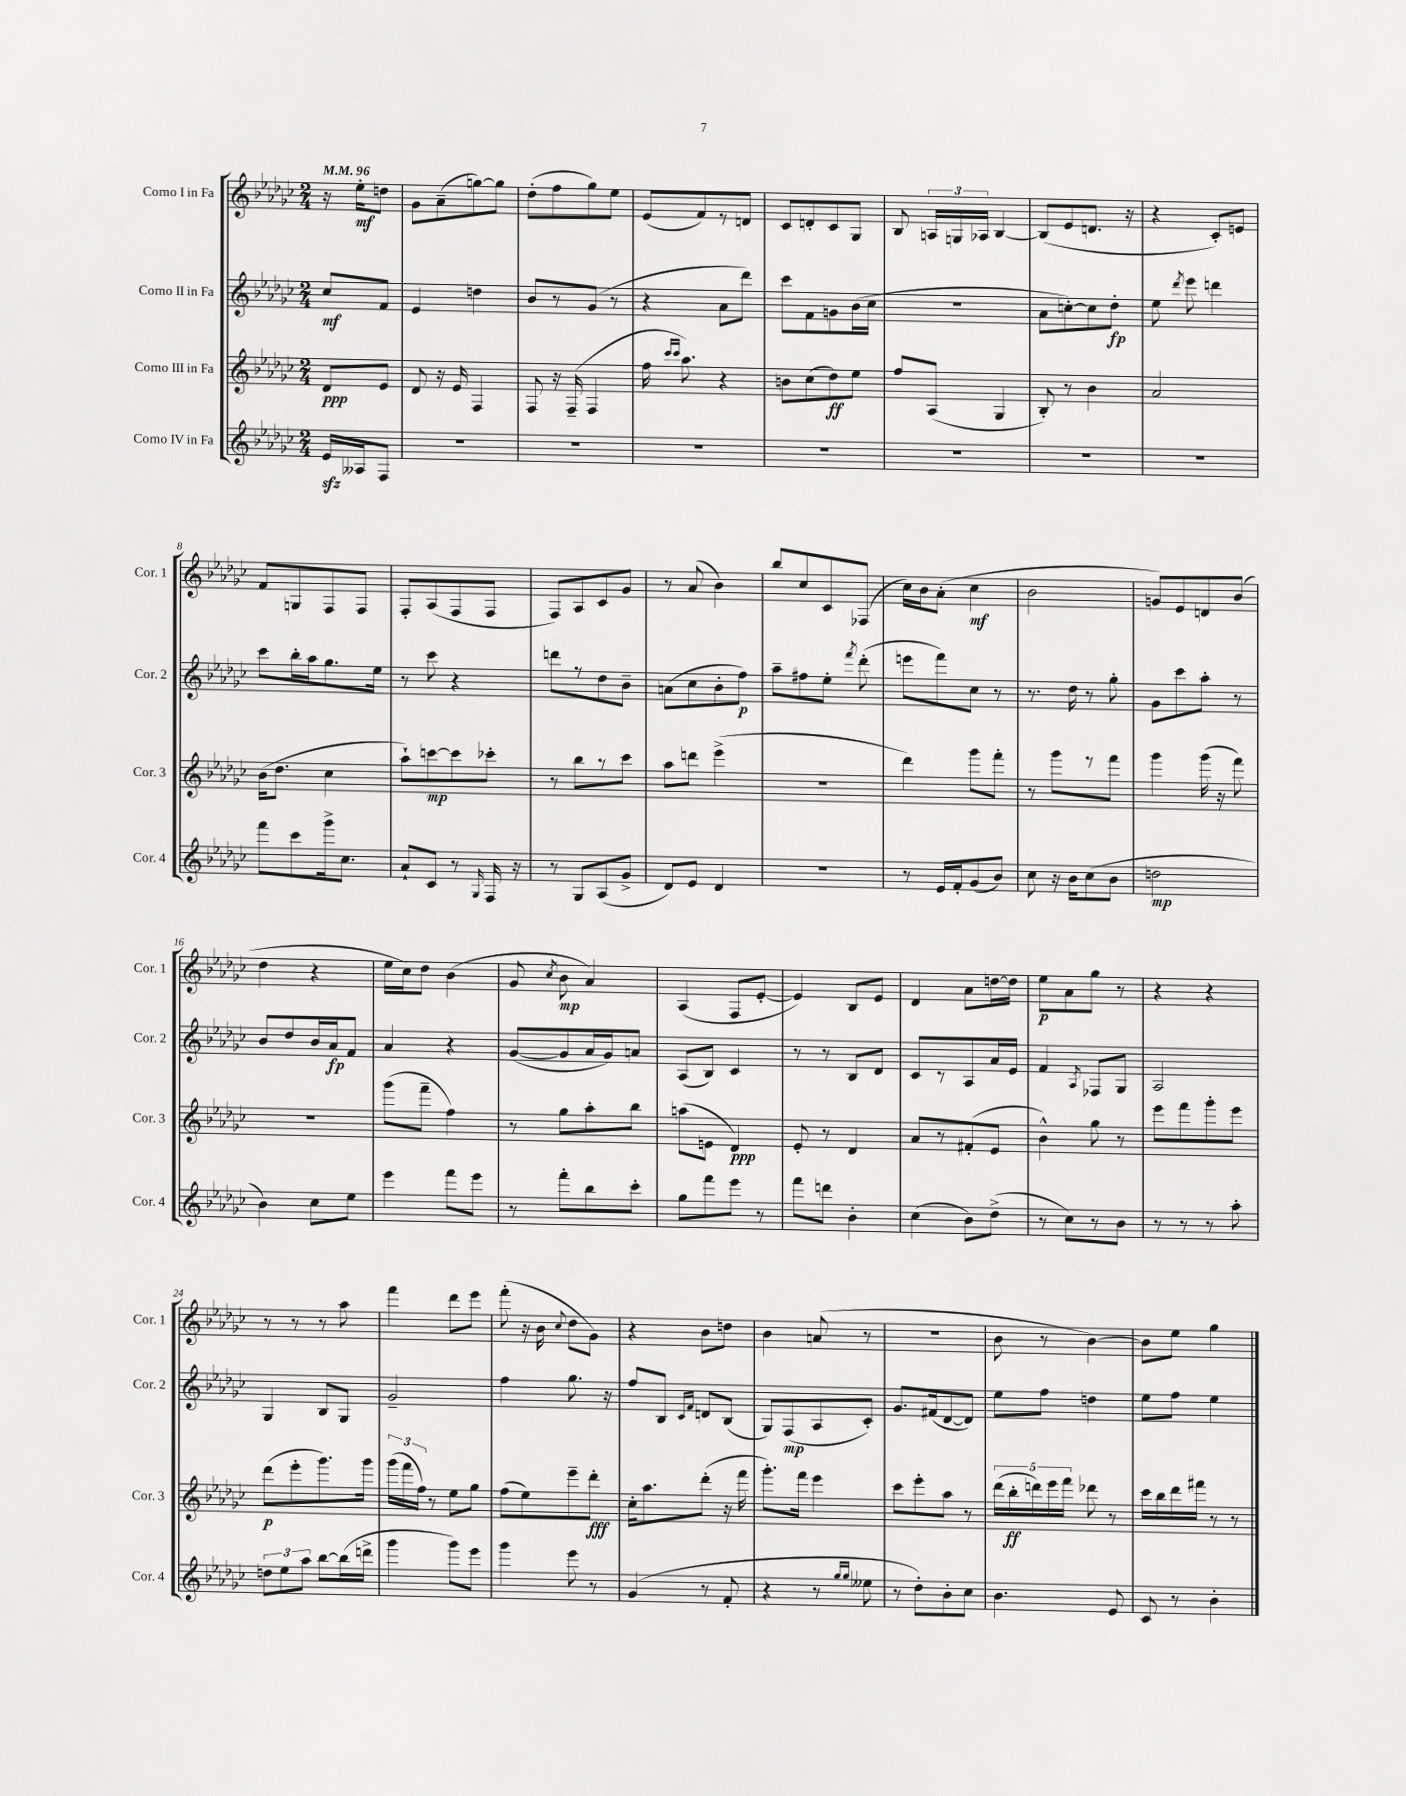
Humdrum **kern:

**kern	**dynam	**kern	**dynam	**kern	**dynam	**kern	**dynam
*part4	*part4	*part3	*part3	*part2	*part2	*part1	*part1
*staff4	*staff4	*staff3	*staff3	*staff2	*staff2	*staff1	*staff1
*I"Corno IV in Fa	*	*I"Corno III in Fa	*	*I"Corno II in Fa	*	*I"Corno I in Fa	*
*I'Cor. 4	*	*I'Cor. 3	*	*I'Cor. 2	*	*I'Cor. 1	*
*clefG2	*	*clefG2	*	*clefG2	*	*clefG2	*
*k[b-e-a-d-g-c-]	*	*k[b-e-a-d-g-c-]	*	*k[b-e-a-d-g-c-]	*	*k[b-e-a-d-g-c-]	*
*M2/4	*	*M2/4	*	*M2/4	*	*M2/4	*
*MM96	*	*MM96	*	*MM96	*	*MM96	*
=	=	=	=	=	=	=	=
16e-zz/LL	.	8d-/L	ppp	8cc-/L	mf	16r	.
16A--X/J	.	.	.	.	.	16ee-'\KL	mf
8F/J	.	8e-/J	.	8f/J	.	8ddn\J	.
=1	=1	=1	=1	=1	=1	=1	=1
2r	.	8d-/	.	4e-/	.	8g-\L	.
.	.	16r	.	.	.	(8a-~\	.
.	.	16e-/	.	.	.	.	.
.	.	4F/	.	4ddn\	.	[8ggn\)	.
.	.	.	.	.	.	8gg\J]	.
=2	=2	=2	=2	=2	=2	=2	=2
2r	.	8F/	.	8b-/L	.	(8dd-'\L	.
.	.	16r	.	8r	.	8ff\	.
.	.	(16F~/	.	.	.	.	.
.	.	4F/	.	(8g-/J	.	8gg-\)	.
.	.	.	.	8r	.	8ee-\J	.
=3	=3	=3	=3	=3	=3	=3	=3
2r	.	16ff\	.	4r	.	(8e-/L	.
.	.	16qqccc-/LL	.	.	.	.	.
.	.	16qqccc-/JJ	.	.	.	.	.
.	.	8.aa-\)	.	.	.	.	.
.	.	.	.	.	.	8f/)	.
.	.	4r	.	8a-\L	.	8r	.
.	.	.	.	8ddd-\J)	.	8dn/J	.
=4	=4	=4	=4	=4	=4	=4	=4
2r	.	8bn\L	.	8ccc-\L	.	8c-/L	.
.	.	(8cc-\	.	8f\	.	8dn'/	.
.	.	8dd-\)	ff	8gn\	.	8c-/	.
.	.	8ee-\J	.	(16b-\L	.	8G-/J	.
.	.	.	.	16cc-\JJ	.	.	.
=5	=5	=5	=5	=5	=5	=5	=5
2r	.	8ff/L	.	2r	.	8B-/	.
.	.	(8A-/J	.	.	.	24An/LL	.
.	.	.	.	.	.	24Gn/	.
.	.	.	.	.	.	24A-X/JJ	.
.	.	4G-/	.	.	.	[4B-/	.
=6	=6	=6	=6	=6	=6	=6	=6
2r	.	8B-'/)	.	8a-\L	.	(8B-/L]	.
.	.	8r	.	[8ccn'\)	.	8e-/	.
.	.	4b-\	.	8cc\]	.	8.dn/J	.
.	.	.	.	8dd-'\J	fp	.	.
.	.	.	.	.	.	16r	.
=7	=7	=7	=7	=7	=7	=7	=7
2r	.	2a-/	.	8ee-\	.	4r	.
.	.	.	.	8qddd-/	.	.	.
.	.	.	.	8eee-\	.	.	.
.	.	.	.	4dddn\	.	8c-'/L)	.
.	.	.	.	.	.	8en/J	.
!!LO:LB:g=z
=8	=8	=8	=8	=8	=8	=8	=8
8fff\L	.	(16b-\KL	.	8ccc-\L	.	8f/L	.
.	.	8.dd-\J	.	.	.	.	.
8ccc-\	.	.	.	16bb-'\L	.	8Gn/	.
.	.	.	.	16aa-\J	.	.	.
16ggg-^\k	.	4cc-\	.	8.gg-\	.	8F/	.
8.cc-\J	.	.	.	.	.	.	.
.	.	.	.	.	.	8F/J	.
.	.	.	.	16ee-\Jk	.	.	.
=9	=9	=9	=9	=9	=9	=9	=9
8a-`/L	.	8aa-`\L)	.	8r	.	8F'/L	.
8c-/J	.	[8cccn\	mp	8ccc-\	.	(8A-/	.
8r	.	8ccc\]	.	4r	.	8F/	.
16qqG-/	.	.	.	.	.	.	.
16F/	.	8ccc-X'\J	.	.	.	8F/J	.
16r	.	.	.	.	.	.	.
=10	=10	=10	=10	=10	=10	=10	=10
8r	.	8r	.	8dddn\L	.	8F/L)	.
8G-/L	.	8bb-\L	.	8r	.	8A-/	.
(8A-/	.	8r	.	8dd-\	.	8c-/	.
8g-^/J	.	8ccc-\J	.	8b-~\J	.	8g-/J	.
=11	=11	=11	=11	=11	=11	=11	=11
8d-/L)	.	8aa-\L	.	(8an\L	.	8r	.
8e-/J	.	8dddn\J	.	8cc-\	.	(8a-/	.
4d-/	.	(4eee-^\	.	8b-'\	.	4b-\)	.
.	.	.	.	8ff\J)	p	.	.
=12	=12	=12	=12	=12	=12	=12	=12
2r	.	2r	.	8aa-~\L	.	8bb-/L	.
.	.	.	.	8ff#X\	.	8cc-/	.
.	.	.	.	8ee-'\J	.	8c-/	.
.	.	.	.	8qfff/	.	.	.
.	.	.	.	(8ddd-'\	.	(8F-X/J	.
=13	=13	=13	=13	=13	=13	=13	=13
8r	.	4ddd-\)	.	8eeen\L	.	16cc-\LL)	.
.	.	.	.	.	.	16b-\J	.
16e-/LL	.	.	.	8fff\)	.	(8a-'\J	.
16f'/J	.	.	.	.	.	.	.
(8g-/	.	8ggg-\L	.	8cc-\J	.	4cc-\	mf
8b-/J)	.	8fff'\J	.	8r	.	.	.
=14	=14	=14	=14	=14	=14	=14	=14
8cc-\	.	8r	.	8.r	.	2b-\	.
16r	.	8ggg-\L	.	.	.	.	.
16b-\KL	.	.	.	16dd-\	.	.	.
(8cc-\	.	8r	.	8r	.	.	.
8b-\J	.	8fff\J	.	8gg-'\	.	.	.
=15	=15	=15	=15	=15	=15	=15	=15
2ddn\	mp	4ggg-\	.	8g-\L	.	8gn/L)	.
.	.	.	.	8ccc-\	.	8e-/	.
.	.	(16ggg-\	.	8aa-'\J	.	8dn/	.
.	.	16r	.	.	.	.	.
.	.	8fff\)	.	8r	.	(8b-/J	.
!!LO:LB:g=z
=16	=16	=16	=16	=16	=16	=16	=16
4b-\)	.	2r	.	8b-/L	.	4dd-\	.
.	.	.	.	8dd-/	.	.	.
8cc-\L	.	.	.	16b-/L	.	4r	.
.	.	.	.	16a-/J	fp	.	.
8ee-\J	.	.	.	8f/J	.	.	.
=17	=17	=17	=17	=17	=17	=17	=17
4eee-\	.	(8ggg-\L	.	4a-/	.	16ee-\LL	.
.	.	.	.	.	.	16cc-\J)	.
.	.	8fff~\J	.	.	.	8dd-\J	.
8fff\L	.	4ff\)	.	4r	.	(4b-\	.
8eee-\J	.	.	.	.	.	.	.
=18	=18	=18	=18	=18	=18	=18	=18
8r	.	8r	.	([8g-/L	.	8g-/	.
.	.	.	.	.	.	8qcc-/	.
8fff'\L	.	8gg-\L	.	8g-/]	.	8b-\	mp
8bb-\	.	8aa-'\	.	16a-/L	.	4a-/)	.
.	.	.	.	16g-/J)	.	.	.
8ccc-'\J	.	8bb-\J	.	8an/J	.	.	.
=19	=19	=19	=19	=19	=19	=19	=19
8gg-\L	.	(8aan\L	.	(8A-/L	.	(4A-/	.
8fff\	.	8en\J	.	8B-/J)	.	.	.
8eee-\J	.	4d-/)	ppp	4c-/	.	8F/L	.
8r	.	.	.	.	.	[8e-'/J	.
=20	=20	=20	=20	=20	=20	=20	=20
8fff\L	.	8e-'/	.	8r	.	4e-/])	.
8dddn\J	.	8r	.	8r	.	.	.
4b-'\	.	4d-/	.	8B-/L	.	8B-/L	.
.	.	.	.	8d-/J	.	8e-/J	.
=21	=21	=21	=21	=21	=21	=21	=21
(4cc-\	.	8a-/L	.	8c-/L	.	4d-/	.
.	.	8r	.	8r	.	.	.
8b-\L)	.	(8f#X'/	.	8A-/	.	8a-\L	.
(8dd-^\J	.	8e-/J	.	16a-/L	.	[16ddn\L	.
.	.	.	.	16e-/JJ	.	16dd\JJ]	.
=22	=22	=22	=22	=22	=22	=22	=22
8r	.	4b-^^\)	.	4f/	.	8ee-\L	p
8cc-\L)	.	.	.	.	.	8a-\	.
.	.	.	.	8qA-/	.	.	.
8r	.	8gg-\	.	8F-X/L	.	8gg-\J	.
8b-\J	.	8r	.	8G-/J	.	8r	.
=23	=23	=23	=23	=23	=23	=23	=23
8r	.	8eee-\L	.	2A-/	.	4r	.
8r	.	8fff\	.	.	.	.	.
8r	.	8ggg-'\	.	.	.	4r	.
8aa-'\	.	8eee-\J	.	.	.	.	.
!!LO:LB:g=z
=24	=24	=24	=24	=24	=24	=24	=24
12ddn\L	.	(8ddd-\L	p	4G-/	.	8r	.
12ee-\	.	.	.	.	.	.	.
.	.	8eee-'\	.	.	.	8r	.
12aa-\J	.	.	.	.	.	.	.
[8bb-\L	.	8.ggg-\)	.	8B-/L	.	8r	.
(16bb-\L]	.	.	.	8G-/J	.	8aa-\	.
16dddn^\JJ	.	16ggg-\Jk	.	.	.	.	.
=25	=25	=25	=25	=25	=25	=25	=25
4ggg-\	.	(24ggg-\LL	.	2g-~/	.	4fff\	.
.	.	24fff\	.	.	.	.	.
.	.	24ff\JJ)	.	.	.	.	.
.	.	8r	.	.	.	.	.
8ggg-\L)	.	8ee-\L	.	.	.	8ddd-\L	.
8eee-\J	.	8gg-\J	.	.	.	8eee-\J	.
=26	=26	=26	=26	=26	=26	=26	=26
4ggg-\	.	(8ff\L	.	4ff\	.	(8fff'\	.
.	.	8ee-\)	.	.	.	16r	.
.	.	.	.	.	.	16b-\	.
.	.	.	.	.	.	8qqcc-/	.
8eee-\	.	8eee-~\	.	8.gg-\	.	8dd-\L	.
8r	.	8ddd-'\J	fff	.	.	8g-\J)	.
.	.	.	.	16r	.	.	.
=27	=27	=27	=27	=27	=27	=27	=27
(4g-/	.	16cc-'\KL	.	8ff/L	.	4r	.
.	.	8.aa-\	.	.	.	.	.
.	.	.	.	8B-/J	.	.	.
.	.	.	.	16qqc-/LL	.	.	.
.	.	.	.	16qqf/JJ	.	.	.
8r	.	(8ddd-'\J	.	8dn/L	.	8b-\L	.
8f'/	.	16r	.	(8B-/J	.	8ddn\J	.
.	.	16fff\	.	.	.	.	.
=28	=28	=28	=28	=28	=28	=28	=28
4r	.	8.ggg-'\L)	.	8G-/L)	.	4b-\	.
.	.	.	.	(8F/	mp	.	.
.	.	16fff\Jk	.	.	.	.	.
8r	.	4eee-\	.	8A-/	.	(8an/	.
16qqgg-/LL	.	.	.	.	.	.	.
16qqgg-/JJ	.	.	.	.	.	.	.
8ee--X\	.	.	.	8c-'/J)	.	8r	.
=29	=29	=29	=29	=29	=29	=29	=29
8r	.	8ccc-\L	.	8.g-/L	.	2r	.
8dd-'\L)	.	8eee-'\	.	.	.	.	.
.	.	.	.	(16f#X/k	.	.	.
8b-'\	.	8aa-\J	.	[8d-/	.	.	.
8cc-\J	.	8r	.	8d-/J])	.	.	.
=30	=30	=30	=30	=30	=30	=30	=30
4.b-\	.	(20ddd-\LL	.	8ee-\L	.	8b-\	.
.	.	20bb-'\	ff	.	.	.	.
.	.	20dddn\)	.	.	.	.	.
.	.	.	.	8ff\J	.	8r	.
.	.	20eee-\	.	.	.	.	.
.	.	20fff\JJ	.	.	.	.	.
.	.	8ddd-X\	.	4ddn\	.	[4b-\)	.
8e-/	.	8r	.	.	.	.	.
=31	=31	=31	=31	=31	=31	=31	=31
8c-/	.	16ccc-\LL	.	8ee-\L	.	8b-\L]	.
.	.	16bb-\	.	.	.	.	.
8r	.	16ddd-\	.	8ff\J	.	8ee-\J	.
.	.	16fff#X\JJ	.	.	.	.	.
4b-'\	.	8r	.	4ee-\	.	4gg-\	.
.	.	8r	.	.	.	.	.
==	==	==	==	==	==	==	==
*-	*-	*-	*-	*-	*-	*-	*-
